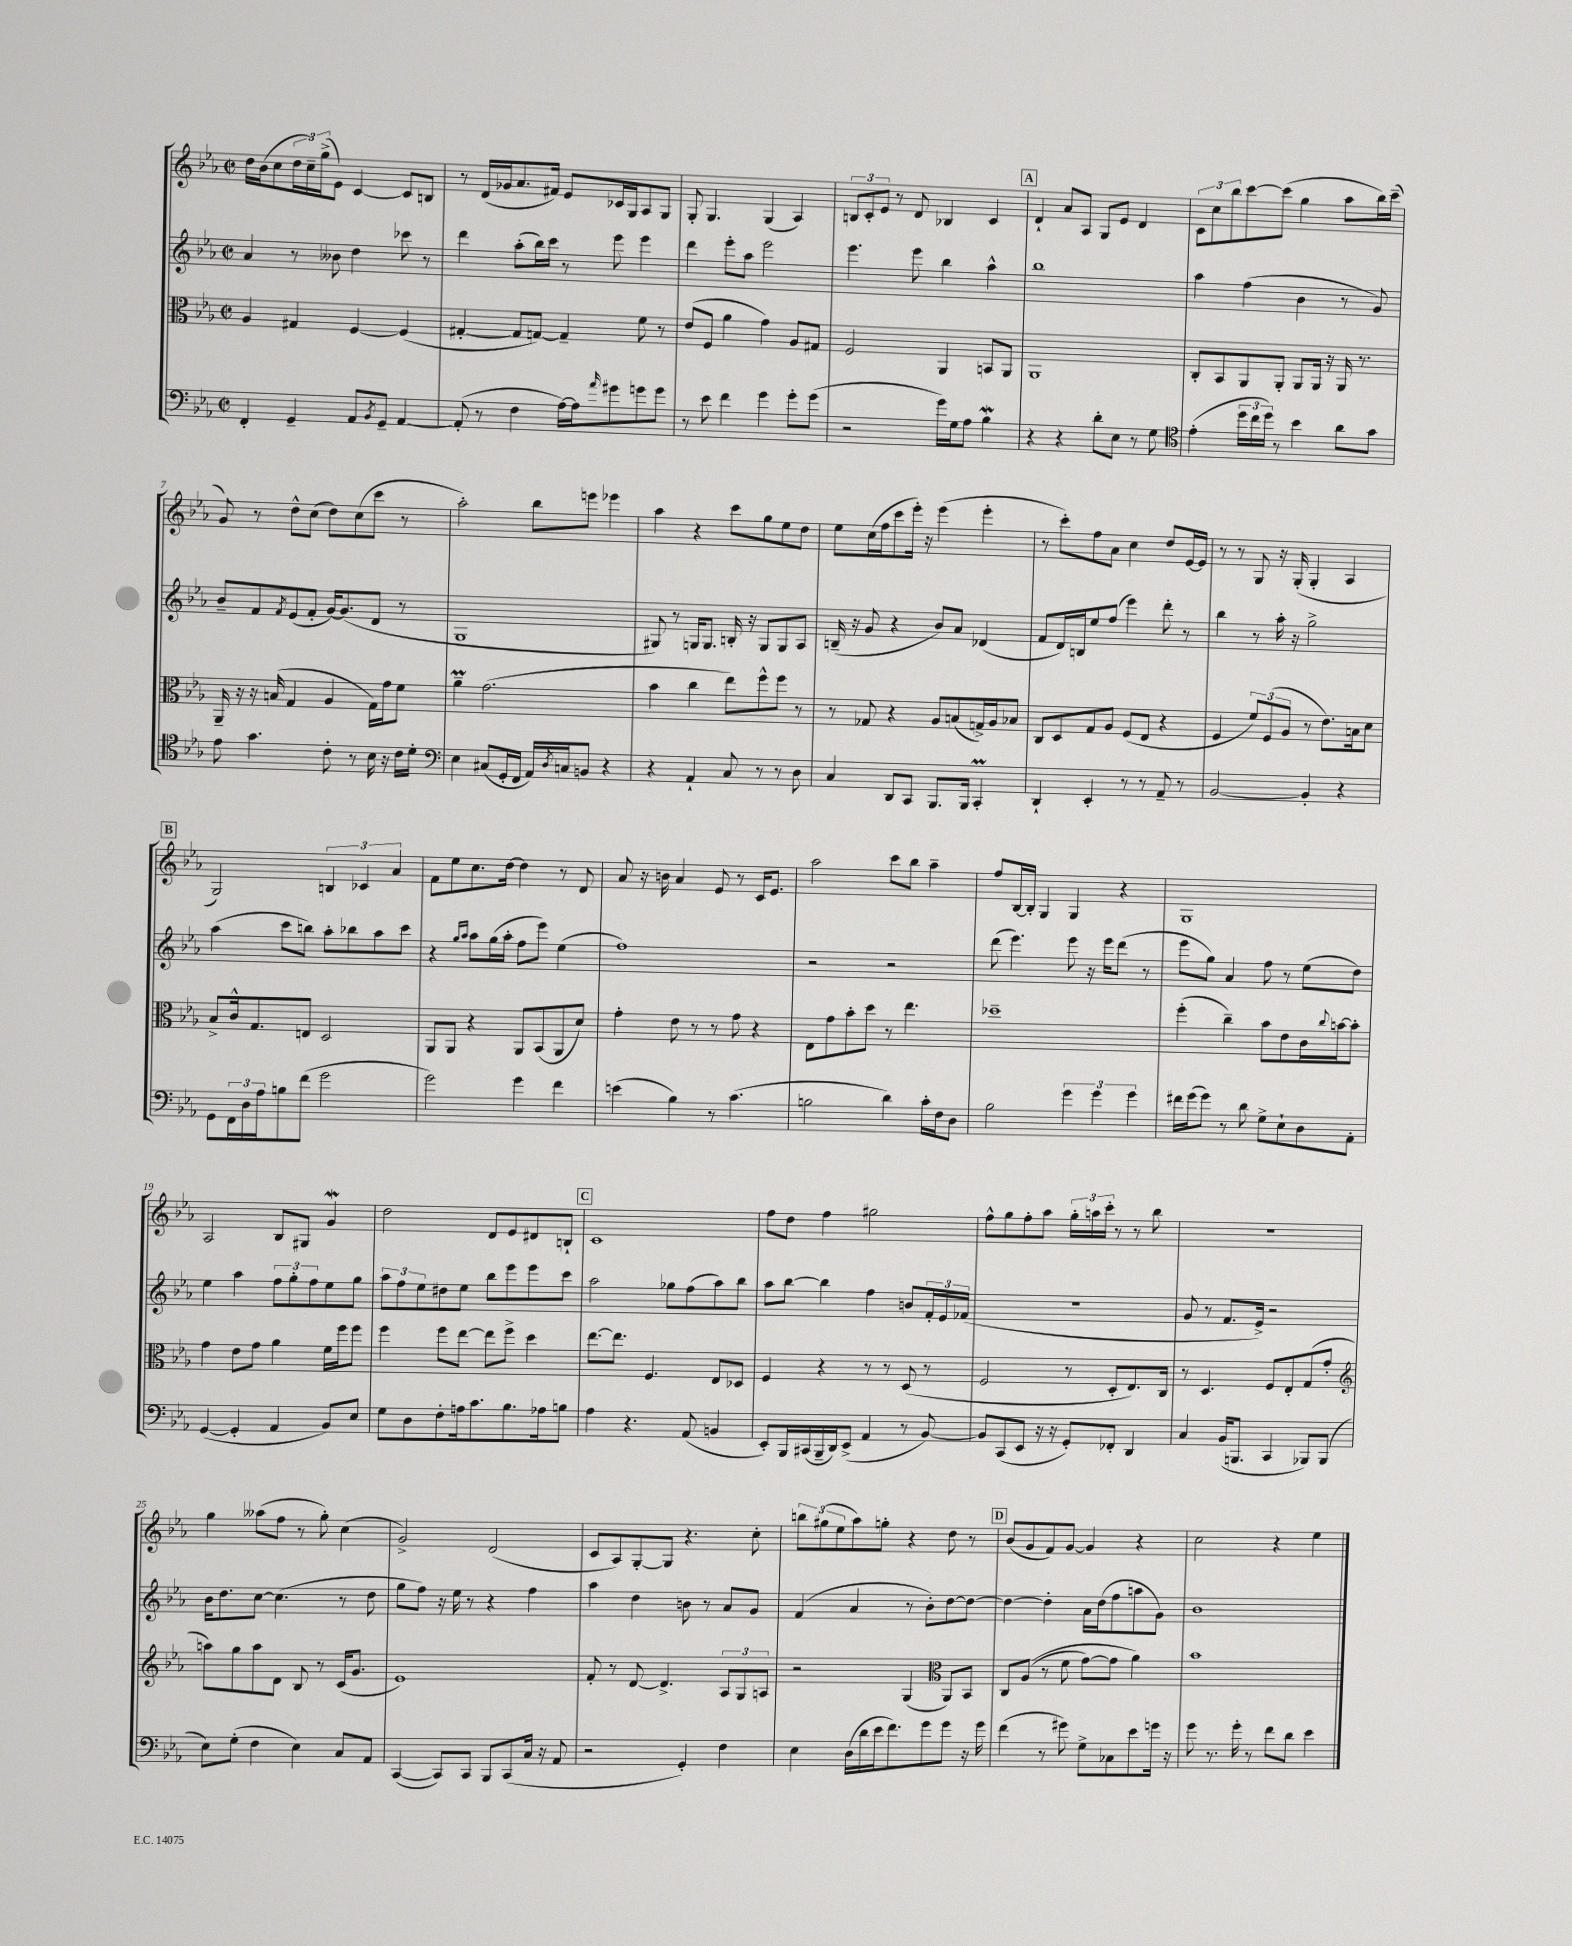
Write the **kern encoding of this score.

**kern	**kern	**kern	**kern
*part4	*part3	*part2	*part1
*staff4	*staff3	*staff2	*staff1
*clefF4	*clefC3	*clefG2	*clefG2
*k[b-e-a-]	*k[b-e-a-]	*k[b-e-a-]	*k[b-e-a-]
*M2/2	*M2/2	*M2/2	*M2/2
*met(c|)	*met(c|)	*met(c|)	*met(c|)
=1	=1	=1	=1
4FF'/	4A-/	4a-/	16dd\LL
.	.	.	(16b-\J
.	.	.	8cc\
4GG~/	4G#X/	8r	24dd\L
.	.	.	24cc~\)
.	.	.	(24gg^\J
.	.	8b--X\	8e-\J)
8AA-/L	[4F/	4dd\	[4c/
8qBB-/	.	.	.
8GG~/J	.	.	.
[4AA-/	(4F/]	8ccc-X\	8c/L]
.	.	8r	8Bn/J
=2	=2	=2	=2
(8AA-'/]	[4G#X'/	4ddd\	8r
8r	.	.	(16d/LL
.	.	.	16g-X/J
4F\	8G#/L]	(8aa-'\L	8.a-/
.	[8Gn/J)	16bb-\L)	.
.	.	16ccc\JJ	16f#X/Jk)
[16A-\LL)	4G~/]	8r	8e-/L
16A-\J]	.	.	.
16qqa-/	.	.	.
8g#X\	.	8eee-\	16c-X/L
.	.	.	16G/J
8gn\	8f\	4eee-\	8A-/
8g\J	8r	.	8G/J
=3	=3	=3	=3
8r	(8e-/L	4ddd\	8G'/
8e-\	8F/J	.	4.G/
4f\	4a-\	8eee-'\L	.
.	.	8aa-\J	.
4g\	4g\)	2eee-\	(4G/
8g'\L	8A-/L	.	4A-/)
(8g\J	8G#X/J	.	.
=4	=4	=4	=4
2r	2F/	4.eee-\	12Bn/L
.	.	.	12c'/
.	.	.	12e-/J
.	.	.	8r
.	.	8eee-\	8d/
16g\LL)	4AA-/	4bb-\	4B-X/
16G\J	.	.	.
8A-\J	.	.	.
4B-W\	8BBn/L	4aa-^^\	4c/
.	8AA-/J	.	.
!!LO:REH:place=s1:t=A
=5	=5	=5	=5
4r	1AA-	1bb-	4d`/
4r	.	.	8a-/L
.	.	.	8A-/J
8d'\L	.	.	8G/L
8E-\J	.	.	8e-/J
8r	.	.	4d/
8G\	.	.	.
=6	=6	=6	=6
*clefC4	*	*	*
(4e-'\	8C'/L	4aa-\	12c\L
.	.	.	12cc\
.	8BB-/	.	.
.	.	.	12bb-\
24dd\LL	8AA-/	(4ff\	[8ccc\
24cc\	.	.	.
24dd\JJ)	.	.	.
8r	8AA-'/J	.	(8ccc\J]
4b-\	8AA-/L	4b-\	4gg\
.	16AA-/Jk	.	.
.	16r	.	.
8a-\L	16AA-/	8r	8aa-\L
.	8.r	.	.
8g\J	.	8g/)	16bb-\L)
.	.	.	(16ccc~\JJ
!!LO:LB:g=z
=7	=7	=7	=7
8e-\	16AA-~/	8b-~/L	8g/)
.	16r	.	.
4.g\	16r	8f/	8r
.	(16Bn/	.	.
.	.	8qf/	.
.	4G/	(8e-/	8dd^^\L
.	.	8f'/J	(8cc\J
8c'\	4A-/	[16g/KL)	8dd\L)
.	.	(8.g/]	.
8r	.	.	(8cc\
16B-\	16G\LL)	8d/J	8ccc\J
16r	16g\J	.	.
16c\LL	8f\J	8r	8r
16d'\JJ	.	.	.
=8	=8	=8	=8
*clefF4	*	*	*
4E-\	4a-M~\	1G	2aa-'\)
(8C#X/L	(2.g\	.	.
16GG'/L	.	.	.
16FF/JJ	.	.	.
16AA-/LL)	.	.	8bb-\L
8qD/	.	.	.
16Cn/J	.	.	.
8BBn/J	.	.	8eeen\J
4r	.	.	4eee-X\
=9	=9	=9	=9
4r	4b-\	8G#X/)	4aa-\
.	.	8r	.
4AA-`/	4cc\	16Gn/KL	4r
.	.	8.G/J	.
8C/	8ee-\L)	16Bn'/	8ccc\L
.	.	16r	.
8r	8ff^^\	8G/L	8gg\
8r	8ff\J	8G/	8ee-\
8D\	8r	8A-/J	8dd\J
=10	=10	=10	=10
4C/	8r	(16Bn~/	8ee-\L
.	.	16r	.
.	8G-X/	8g/	(16cc\L
.	.	.	16ff\J
8DD/L	4r	4r	8ccc\
8CC/J	.	.	16eee-'\Jk)
.	.	.	16r
8.BBB-/L	8A-/L	8b-/L)	(4eee-\
.	(8Bn/	8a-/J	.
16BBB-/Jk	.	.	.
4CCM'/	16Gn^/L)	(4d-X/	4eee-'\
.	16A-/J	.	.
.	8B-X/J	.	.
=11	=11	=11	=11
4DD`/	8C/L	8f/L	8r
.	8D/	16d/L)	8ccc'\L)
.	.	16Bn/J	.
4EE-'/	8G/	8ee-/	8ff\
.	8A-/J	(8ff/J	8a-\J
8r	(8F/L	4eee-\)	4cc\
8r	8E-/J	.	.
8AA-~/	4r	8ddd'\	8dd/L
8r	.	8r	[16e-/L
.	.	.	16e-/JJ]
=12	=12	=12	=12
[2BB-/	4F/	4bb-\	8r
.	.	.	8r
.	12f/L)	8r	8G/
.	(12F/	.	.
.	.	16aa-'\	16r
.	12A-/J	.	.
.	.	16r	(16G'/
4BB-'/]	8r	2gg^\	4G'/
.	8.e-\L)	.	.
4r	.	.	4A-/
.	16Bn\k	.	.
.	8d\J	.	.
!!LO:LB:g=z
!!LO:REH:place=s1:t=B
=13	=13	=13	=13
8GG\L	8B-^/L	(4aa-\	2G/)
24FF\L	16c^^/k	.	.
24D\	.	.	.
.	8.G/	.	.
24A-\J	.	.	.
8Bn\	.	8ccc\L	.
(8f\J	8En/J	8bbn\J)	.
2g\	2D/	8aa-'\L	6Bn/
.	.	8bb-X\	.
.	.	.	6c-X/
.	.	8aa-\	.
.	.	.	6a-/
.	.	8ccc\J	.
=14	=14	=14	=14
2g\)	8AA-/L	4r	8f\L
.	8AA-/J	.	8ee-\
.	.	16qqgg/LL	.
.	.	16qqaa-/JJ	.
.	4r	8aa-\L	8.cc\
.	.	(16gg\L	.
.	.	16aa-'\JJ	[16dd\Jk
4g\	8AA-/L	8ff\L	4dd\]
.	(8BB-/	8eee-\J)	.
4f\	8AA-/	(4ee-\	8r
.	8d/J)	.	8d/
=15	=15	=15	=15
(4en\	4g'\	1ff)	8a-/
.	.	.	16r
.	.	.	16bn\
4B-\)	8e-\	.	4a-/
.	8r	.	.
8r	8r	.	8e-/
(4.c\	8g\	.	8r
.	4r	.	16c/KL
.	.	.	8.e-/J
=16	=16	=16	=16
2Bn\	8E-\L	2r	2aa-\
.	8g\	.	.
.	8b-'\	.	.
.	8dd\J	.	.
4d\)	8r	2r	8ccc\L
.	4.ee-\	.	8bb-\J
16c'\LL	.	.	4aa-~\
16F\J	.	.	.
8D\J	.	.	.
=17	=17	=17	=17
2B-\	1dd-X~	(8ddd\	8ff/L
.	.	4.eee-\)	[16B-/L
.	.	.	16B-'/JJ]
.	.	.	4G/
6g\	.	8eee-\	4G/
.	.	16r	.
6g\	.	.	.
.	.	16eee-\KL	.
.	.	(8ddd\J	4r
6g\	.	.	.
.	.	8r	.
=18	=18	=18	=18
16f#X\LL	(4ff'\	8eee-\L	1G
(16g\J	.	.	.
8g\J)	.	8gg\J)	.
8r	4cc~\)	4a-/	.
8d\	.	.	.
8G^\L	8b-\L	8ff\	.
8E-`\	8e-\	8r	.
8D\	16c\L	(8ee-\L	.
.	8qqcc/	.	.
.	[16bn\J	.	.
8AA-'\J	8b'\J]	8dd\J)	.
!!LO:LB:g=z
=19	=19	=19	=19
([4GG/	4g\	4ee-\	2A-/
4GG'/]	8e-\L	4aa-\	.
.	8g\J	.	.
4AA-/	4a-\	12ff\L	8B-/L
.	.	12gg'\	.
.	.	.	8G#X/J
.	.	12ff\	.
8BB-/L)	16f\LL	8ee-\	4gW/
.	16ff\J	.	.
8E-/J	8ff\J	8gg\J	.
=20	=20	=20	=20
8G\L	4ff\	12aa-\L	2dd\
.	.	12ff\	.
8D\	.	.	.
.	.	12ee-\	.
8F'\	8ff\L	8dd#X\	.
16An\k	[8ee-\J	8ee-\J	.
8.c\	.	.	.
.	8ee-\L]	8bb-\L	8d/L
8.B-\	8ff^\J	8eee-\	8e-/
.	4dd\	8eee-\	8d#X/
16A-X\k	.	.	.
8Bn\J	.	8ccc\J	8Bn`/J
!!LO:REH:place=s1:t=C
=21	=21	=21	=21
4A-\	[8.ee-\L	2aa-\	1c
.	8.ee-\J]	.	.
4.r	.	.	.
.	4.F/	.	.
.	.	8gg-X\L	.
(8AA-/	.	(8ff\	.
4BBn/	8E-/L	8aa-\)	.
.	8D-X/J	8bb-\J	.
=22	=22	=22	=22
8EE-'/L)	4F/	8aa-\L	8ff\L
16BBB-/L	.	[8bb-\J	8dd\J
(16CC#X/	.	.	.
16BBB-~/	4r	4bb-\]	4ff\
16DD/J)	.	.	.
(8EE-^/J	.	.	.
4AA-/	8r	4ff\	2gg#X\
.	8r	.	.
8r	(8D/	8bn/L	.
[8BB-/)	8r	24f'/L	.
.	.	24e-/	.
.	.	(24f-X/JJ	.
=23	=23	=23	=23
8BB-/L]	2F/	1r	8ff^^\L
(8CC/	.	.	8gg\
8EE-/J	.	.	8ff'\
16r	.	.	8aa-\J
16r	.	.	.
8GG'/L)	8r	.	24gg'\LL
.	.	.	24aan\
.	.	.	24ccc'\JJ
8FF-X'/J	8D'/L	.	8r
4DD/	8.E-/)	.	8r
.	.	.	8bb-\
.	16C/Jk	.	.
=24	=24	=24	=24
4C/	8r	8g/	1r
.	4.D/	8r	.
(16BB-/KL	.	8.f/L	.
8.BBBn/J	.	.	.
.	.	16e-^/Jk)	.
4CC/	8F/L	2r	.
.	8E-'/	.	.
8BBB-X/L)	(8G/	.	.
(8BBB-/J	8g'/J	.	.
!!LO:LB:g=z
=25	=25	=25	=25
*	*clefG2	*	*
8E-\L)	8aan\L)	16b-\KL	4gg\
.	.	8.dd\	.
(8G'\J	8gg\	.	.
4F\	8aa\	[8cc\J	(8aa--X\L
.	8d\J	(4.cc\]	8ff\J
4E-\)	8B-/	.	8r
.	8r	.	8gg'\)
8C/L	(16c/KL	8r	(4cc\
.	8.g/J	.	.
8AA-/J	.	8dd\	.
=26	=26	=26	=26
([4CC/	1e-)	8gg\L	2g^/)
.	.	8ff\J)	.
8CC/L])	.	16r	.
.	.	16ee-\	.
8CC/J	.	8r	.
8BBB-/L	.	4r	(2d/
(8CC/	.	.	.
16C/Jk	.	4ff\	.
16r	.	.	.
8AA-/	.	.	.
=27	=27	=27	=27
2r	8f'/	4aa-\	8c/L
.	8r	.	8A-/)
.	[8d/	4dd\	[8G'/
.	4.d^/]	.	8G/J]
4GG'/)	.	8bn\	4.r
.	.	8r	.
4F\	12A-/L	8a-/L	.
.	12G/	.	.
.	.	8g/J	8cc'\
.	12An/J	.	.
=28	=28	=28	=28
4E-\	2r	(4f/	12bbn\L
.	.	.	(12gg#X\
.	.	.	12ee-\
(16D\LL	.	4a-/	8aa-\)
16d\	.	.	.
16e-\J	.	.	8ggn'\J
8.f\)	.	.	.
.	(4G/	8r	4r
8g\	.	8b-'\L)	.
*	*clefC3	*	*
8g\J	8AA-/L)	[8dd\	8dd\
16r	8BB-/J	8dd\J_	8r
16g\	.	.	.
!!LO:REH:place=s1:t=D
=29	=29	=29	=29
(4f\	8C/L	4dd\_	(8b-/L
.	((8A-/J	.	8g/
8r	8r	4dd'\]	8f/)
8g#X\)	8f\	.	[8g/J
8G^\L	[8g\L)	16a-\LL	4g/]
.	.	(16dd\J	.
8C-X\	8g\J]	8ff\	.
8e-\	4a-\)	8aan\	4r
16gn\Jk	.	8g\J)	.
16r	.	.	.
=30	=30	=30	=30
8g\	1b-	1b-	2cc\
8.r	.	.	.
16g'\	.	.	.
8r	.	.	.
8f\L	.	.	4r
8d\J	.	.	.
4e-\	.	.	4ee-\
==	==	==	==
*-	*-	*-	*-
